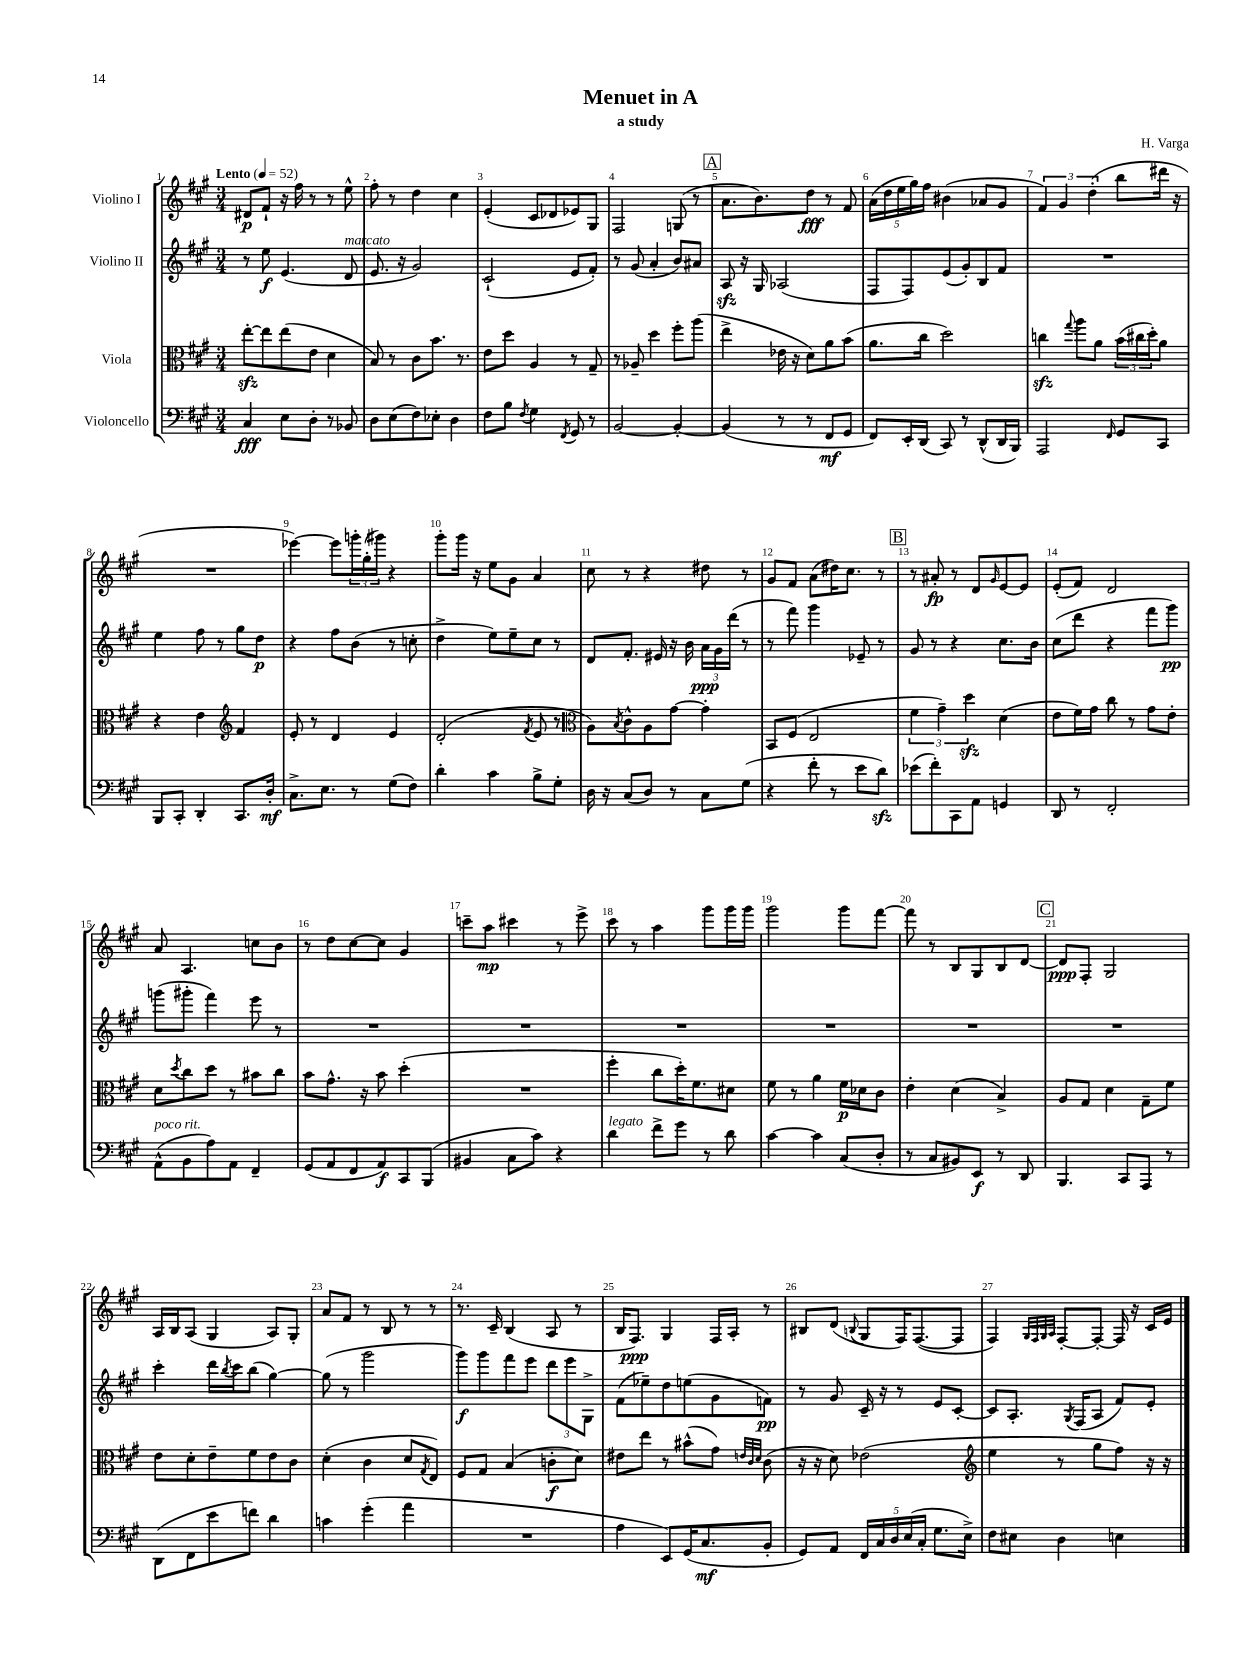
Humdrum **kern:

**kern	**kern	**kern	**kern
*staff4	*staff3	*staff2	*staff1
*clefF4	*clefC3	*clefG2	*clefG2
*k[f#c#g#]	*k[f#c#g#]	*k[f#c#g#]	*k[f#c#g#]
*M3/4	*M3/4	*M3/4	*M3/4
*MM52	*MM52	*MM52	*MM52
4C#	[8ee'	8r	8d#
.	8ee]	8ee	8f#`
8E	(8ee	(4.e	16r
.	.	.	16ff#
8D'	8e	.	8r
8r	4d	.	8r
8BB-	.	8d	8ee^^
=	=	=	=
8D	8B)	8.e	8ff#'
(8E	8r	.	8r
.	.	16r	.
8F#)	8c#	2g#)	4dd
8E-'	8.b	.	.
4D	.	.	4cc#
.	8.r	.	.
=	=	=	=
8F#	8e	(2c#`	(4e'
8B	8dd	.	.
8qF#	.	.	.
4G#	4A	.	8c#
.	.	.	8d-
8qFF#	.	.	.
8GG#	8r	8e	8e-)
8r	8G#~	8f#')	8G#
=	=	=	=
[2BB	8r	8r	2F#
.	8A-~	(8g#	.
.	4dd	4a'	.
4BB'_	8ff#'	8b)	(8G
.	(8aa	8a#	8r
=	=	=	=
(4BB]	4ee^	8A	8.a
.	.	16r	.
.	.	16G#	8.b)
8r	16e-	(2A-	.
.	16r	.	.
8r	8d)	.	8dd
8FF#	8a	.	8r
8GG#	(8b	.	8f#
=	=	=	=
8FF#)	8.a	8F#	(20a
.	.	.	20dd
.	.	.	20ee
16EE'	.	8F#)	.
.	.	.	20gg#)
(16DD	16cc#	.	.
.	.	.	20ff#
8CC#)	2dd)	(8e	(4b#
8r	.	8g#')	.
(8DD^^	.	8B	8a-
16DD	.	8f#	8g#
16BBB)	.	.	.
=	=	=	=
2AAA	4cc	2.r	6f#)
.	.	.	6g#
.	8qqgg#	.	.
.	8aa	.	.
.	.	.	(6dd'
.	8a	.	.
16qqFF#	.	.	.
8GG#	(24b	.	8bb
.	24cc#	.	.
.	24dd')	.	.
8CC#	8a	.	16ddd#
.	.	.	16r
=	=	=	=
8BBB	4r	4ee	2.r
8CC#'	.	.	.
4DD'	4e	8ff#	.
.	.	8r	.
*	*clefG2	*	*
8.CC#	4f#	8gg#	.
.	.	8dd	.
16D'	.	.	.
=	=	=	=
8.C#^	8e'	4r	[4eee-)
.	8r	.	.
8.E	.	.	.
.	4d	8ff#	8eee-]
8r	.	(8b	24ggg'
.	.	.	(24gg#'
.	.	.	24ggg#)
(8G#	4e	8r	4r
8F#)	.	8cc'	.
=	=	=	=
4d'	(2d'	4dd^	8ggg#'
.	.	.	16ggg#
.	.	.	16r
4c#	.	8ee)	8ee
.	.	8ee~	8g#
.	8qf#	.	.
8B^	8e	8cc#	4a
8G#'	8r	8r	.
=	=	=	=
*	*clefC3	*	*
16D	8A)	8d	8cc#
16r	.	.	.
.	8qB	.	.
(8C#	8c#^^	8.f#'	8r
8D)	8A	.	4r
.	.	16e#	.
8r	[8g#	16r	.
.	.	16b	.
8C#	4g#']	24a	8dd#
.	.	24g#	.
.	.	(24ddd	.
(8G#	.	8r	8r
=	=	=	=
4r	8BB	8r	8g#
.	(8F#	8fff#)	8f#
8f#'	2E	4ggg#	(8a
8r	.	.	16dd#)
.	.	.	8.cc#
8e	.	8e-~	.
8d)	.	8r	8r
=	=	=	=
(8e-	6f#	8g#	8r
8f#')	.	8r	8a#'
.	6g#~)	.	.
8CC#	.	4r	8r
.	6dd	.	.
8AA	.	.	8d
.	.	.	16qqg#
4GG	(4d	8.cc#	[8e
.	.	.	8e]
.	.	16b	.
=	=	=	=
8DD	8e	(8cc#	(8e'
8r	16f#)	8ddd	8f#)
.	16g#	.	.
2FF#'	8cc#	4r	2d
.	8r	.	.
.	8g#	8fff#	.
.	8e'	8ggg#)	.
=	=	=	=
(8AA^^	8d	(8ggg	8a
.	8qdd	.	.
8BB	8cc#	8ggg#'	4.A
8A)	8dd	4fff#)	.
8AA	8r	.	.
4FF#~	8b#	8eee	8cc
.	8cc#	8r	8b
=	=	=	=
(8GG#	8b	2.r	8r
8AA	8.g#^^	.	8dd
8FF#	.	.	[8cc#
.	16r	.	.
8AA)	8b	.	8cc#]
8CC#	(4dd'	.	4g#
(8BBB	.	.	.
=	=	=	=
4BB#	2.r	2.r	8ccc~
.	.	.	8aa
8C#	.	.	4ccc#
8c#)	.	.	.
4r	.	.	8r
.	.	.	8eee^
=	=	=	=
4d	4ff#'	2.r	8ccc#
.	.	.	8r
8f#^	8cc#	.	4aa
8g#	16dd')	.	.
.	8.f#	.	.
8r	.	.	8ggg#
8d	8d#	.	16ggg#
.	.	.	16ggg#
=	=	=	=
[4c#	8f#	2.r	2ggg#
.	8r	.	.
4c#]	4a	.	.
(8C#	16f#	.	8ggg#
.	16d-	.	.
8D'	8c#	.	[8fff#
=	=	=	=
8r	4e'	2.r	8fff#]
8C#	.	.	8r
8BB#)	(4d	.	8B
8EE	.	.	8G#
8r	4B^)	.	8B
8DD	.	.	[8d
=	=	=	=
4.BBB	8A	2.r	8d]
.	8G#	.	8F#'
.	4d	.	2G#
8CC#	.	.	.
8AAA	8G#~	.	.
8r	8f#	.	.
=	=	=	=
(8DD	8e	4ccc#'	16A
.	.	.	16B
8FF#	8d'	.	(8A
8e	8e~	16ddd	4G#
.	.	8qbb	.
.	.	16ccc#	.
8f)	8f#	(8bb	.
4d	8e	[4gg#)	8A)
.	8c#	.	8G#'
=	=	=	=
4c	(4d'	(8gg#]	8a
.	.	8r	8f#
(4g#'	4c#	2ggg#	8r
.	.	.	8B
4a	8d	.	8r
.	8qG#	.	.
.	8E)	.	8r
=	=	=	=
2.r	8F#	8ggg#)	8.r
.	8G#	8ggg#	.
.	.	.	16c#~
.	(4B	8fff#	(4B
.	.	8eee	.
.	8c'	12ddd	8A
.	.	12eee	.
.	8d)	.	8r
.	.	12G#^	.
=	=	=	=
4A	8e#	(8f#	16B
.	.	.	8.F#)
.	8ee	8ee-~)	.
8EE)	8r	8dd	4G#
(16GG#	(8b#^^	(8ee	.
8.C#	.	.	.
.	8g#)	8g#	16F#
.	.	.	16A'
.	32qqe	.	.
.	32qqc#	.	.
.	32qqd	.	.
8BB'	(8c#	8f)	8r
=	=	=	=
8GG#)	16r	8r	8B#
.	16r	.	.
8AA	8d)	8g#	(8d
.	.	.	8qqB
20FF#	(2e-	16c#~	8G#
20C#	.	.	.
.	.	16r	.
20D	.	.	.
.	.	8r	16F#)
(20E	.	.	.
.	.	.	([8.F#
20C#'	.	.	.
8.G#	.	8e	.
.	.	[8c#'	8F#]
16E^)	.	.	.
=	=	=	=
*	*clefG2	*	*
8F#	4ee	8c#]	4F#)
8E#	.	8.A'	.
.	.	.	32qqG#
.	.	.	32qqF#
.	.	.	32qqG#
.	.	.	32qqA
4D	8r	.	[8F#'
.	.	8qG#	.
.	.	(16F#	.
.	8gg#	8A	8F#'_
4E	8ff#)	8f#)	16F#]
.	.	.	16r
.	16r	8e'	16c#
.	16r	.	16e
==	==	==	==
*-	*-	*-	*-
